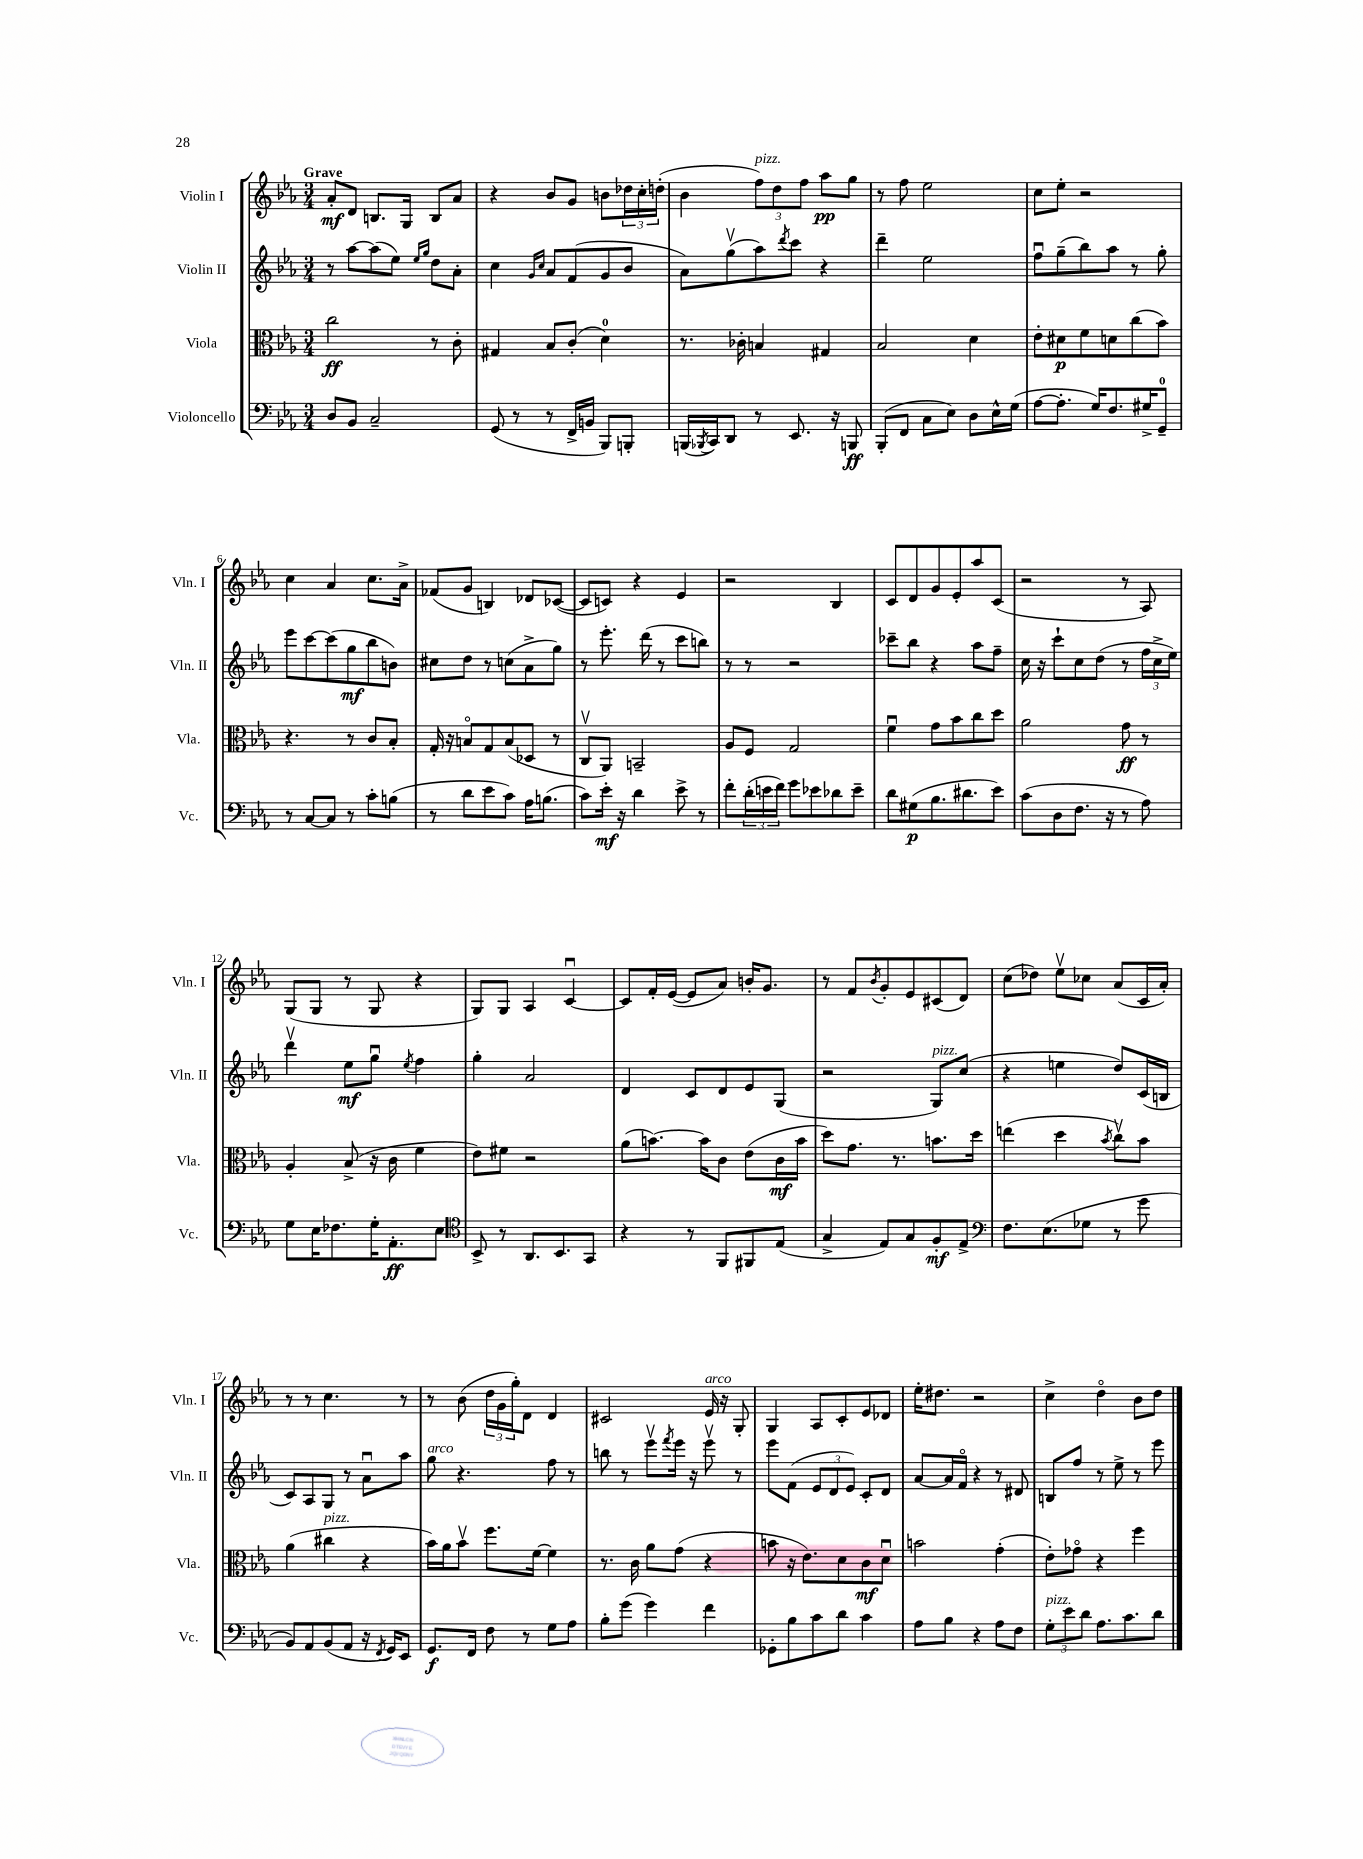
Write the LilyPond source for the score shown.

<<
\new StaffGroup <<
\new Staff = "s0" \with { instrumentName = "Violin I" shortInstrumentName = "Vln. I" } {
    \clef treble \key ees \major \numericTimeSignature \time 3/4 \tempo "Grave"
    aes'8-.\mf d'8 b8. g16 b8 aes'8 |
    r4 bes'8 g'8 b'8 \tuplet 3/2 { des''16 c''16-. d''16-.( } |
    bes'4 \tuplet 3/2 { f''8^\markup { \italic "pizz." }) d''8 f''8 } aes''8\pp g''8 |
    r8 f''8 ees''2 |
    c''8 ees''8-. r2 |
    c''4 aes'4 c''8. aes'16-> |
    fes'8( g'8 b4) des'8 ces'8~( |
    ces'8 c'8) r4 ees'4 |
    r2 bes4 |
    c'8 d'8 g'8 ees'8-. aes''8 c'8( |
    r2 r8 aes8) |
    g8( g8 r8 g8 r4 |
    g8) g8 aes4 c'4~\downbow |
    c'8 f'16-. ees'16~( ees'8 aes'8) b'16-. g'8. |
    r8 f'8 \acciaccatura { bes'8 } g'8-. ees'8 cis'8( d'8) |
    c''8( des''8) ees''8\upbow ces''8 aes'8( c'16 aes'16-.) |
    r8 r8 c''4. r8 |
    r8 bes'8( \tuplet 3/2 { d''16 g'16 g''16-.) } d'8 d'4 |
    cis'2 ees'16^\markup { \italic "arco" } r16 g8-. |
    g4 aes8 c'8-. ees'8 des'8 |
    ees''16-. dis''8. r2 |
    c''4-> d''4\flageolet bes'8 d''8 \bar "|." |
}
\new Staff = "s1" \with { instrumentName = "Violin II" shortInstrumentName = "Vln. II" } {
    \clef treble \key ees \major \numericTimeSignature \time 3/4
    r8 aes''8~ aes''8( ees''8) \grace { ees''16 g''16 } d''8 aes'8-. |
    c''4 \grace { g'16 c''16 } aes'8 f'8( g'8 bes'8 |
    aes'8) g''8\upbow( aes''8) \acciaccatura { d'''8 } c'''8 r4 |
    d'''4-- ees''2 |
    f''8\downbow g''8--( bes''8) aes''8 r8 g''8-. |
    ees'''8 c'''8~ c'''8( g''8\mf bes''8 b'8) |
    cis''8 d''8 r8 c''8( aes'8-> g''8) |
    r8 ees'''8.-. d'''16( r8 c'''8 b''8) |
    r8 r8 r2 |
    ces'''8-- bes''8 r4 aes''8 f''8-- |
    c''16 r16 c'''8-! c''8 d''8( r8 \tuplet 3/2 { f''16 c''16-> ees''16) } |
    d'''4\upbow ees''8\mf g''8\downbow \acciaccatura { ees''8 } f''4 |
    g''4-. aes'2 |
    d'4 c'8 d'8 ees'8 g8( |
    r2 g8^\markup { \italic "pizz." }) c''8( |
    r4 e''4 d''8) c'16( b16 |
    c'8) aes8 g8 r8 aes'8\downbow aes''8 |
    g''8^\markup { \italic "arco" } r4. f''8 r8 |
    b''8 r8 ees'''8\upbow \acciaccatura { f'''8 } ees'''16 r16 ees'''8\upbow r8 |
    ees'''8 f'8( \tuplet 3/2 { ees'8 d'8 ees'8) } c'8-. d'8 |
    aes'8~ aes'16 f'16\flageolet r4 r8 dis'8 |
    b8 f''8 r8 ees''8-> r8 ees'''8 \bar "|." |
}
\new Staff = "s2" \with { instrumentName = "Viola" shortInstrumentName = "Vla." } {
    \clef alto \key ees \major \numericTimeSignature \time 3/4
    c''2\ff r8 c'8-. |
    gis4 bes8 c'8-.( d'4-0) |
    r8. ces'16-. b4 gis4 |
    bes2 d'4 |
    ees'8-. dis'8\p f'8 d'8 c''8( bes'8) |
    r4. r8 c'8 bes8-. |
    g16-. r16 b8\flageolet g8 b8( des8 r8 |
    c8\upbow aes,8) b,2-- |
    aes8 f8 g2 |
    f'4\downbow g'8 bes'8 c''8 d''8 |
    aes'2 g'8\ff r8 |
    aes4-. bes8->( r16 c'16 f'4 |
    ees'8) fis'8 r2 |
    aes'8( b'8.~) b'16 c'8 ees'8( c'16\mf b'16 |
    d''8) g'8. r8. b'8. d''16 |
    e''4( d''4 \acciaccatura { bes'8 } c''8\upbow) bes'8 |
    aes'4( cis''4^\markup { \italic "pizz." } r4 |
    bes'16) aes'16 bes'8\upbow f''8. f'16~ f'4 |
    r8. c'16 aes'8 g'8( r4 |
    b'8 r16 ees'8.) d'8 c'8\mf d'8\downbow |
    b'2 g'4-.( |
    ees'8-.) ges'8\flageolet r4 f''4 \bar "|." |
}
\new Staff = "s3" \with { instrumentName = "Violoncello" shortInstrumentName = "Vc." } {
    \clef bass \key ees \major \numericTimeSignature \time 3/4
    d8 bes,8 c2-- |
    g,8( r8 r8 f,16-> b,16 bes,,8) b,,8-. |
    b,,16( \acciaccatura { bes,,8 } c,16) d,8 r8 ees,8. r16 b,,8\ff |
    bes,,8-.( f,8 c8 ees8) d8 ees16-^ g16( |
    aes8~ aes8.-. g16) f8. gis16-> g,8-0-- |
    r8 c8~ c8 r8 c'8-. b8( |
    r8 d'8 ees'8 c'8) aes16 b8.( |
    c'8) ees'16-.\mf r16 d'4 ees'8-> r8 |
    f'8-. \tuplet 3/2 { d'16-.( e'16 f'16) } g'8 ees'8 des'8 ees'8-- |
    d'8 gis8\p( bes8. dis'8. ees'8) |
    c'8( d8 f8. r16 r8 aes8) |
    g8 ees16 fes8. g16-. aes,8.-.\ff ees8 |
    \clef tenor bes,8-> r8 aes,8. bes,8. g,8 |
    r4 r8 f,8 fis,8 ees8( |
    g4-> ees8) g8 f8-.\mf ees8-> |
    \clef bass f8. ees8.( ges8 r8 g'8 |
    bes,8) aes,8 bes,8( aes,8 r16 \acciaccatura { f,8 } g,16) ees,8 |
    g,8.\f f,16 f8 r8 g8 aes8 |
    bes8-. g'8( g'4) f'4 |
    ges,8-. bes8 c'8 d'8 c'4 |
    aes8 bes8 r4 aes8 f8 |
    \tuplet 3/2 { g8-.^\markup { \italic "pizz." } ees'8 d'8 } aes8. c'8. d'8 \bar "|." |
}
>>
>>
